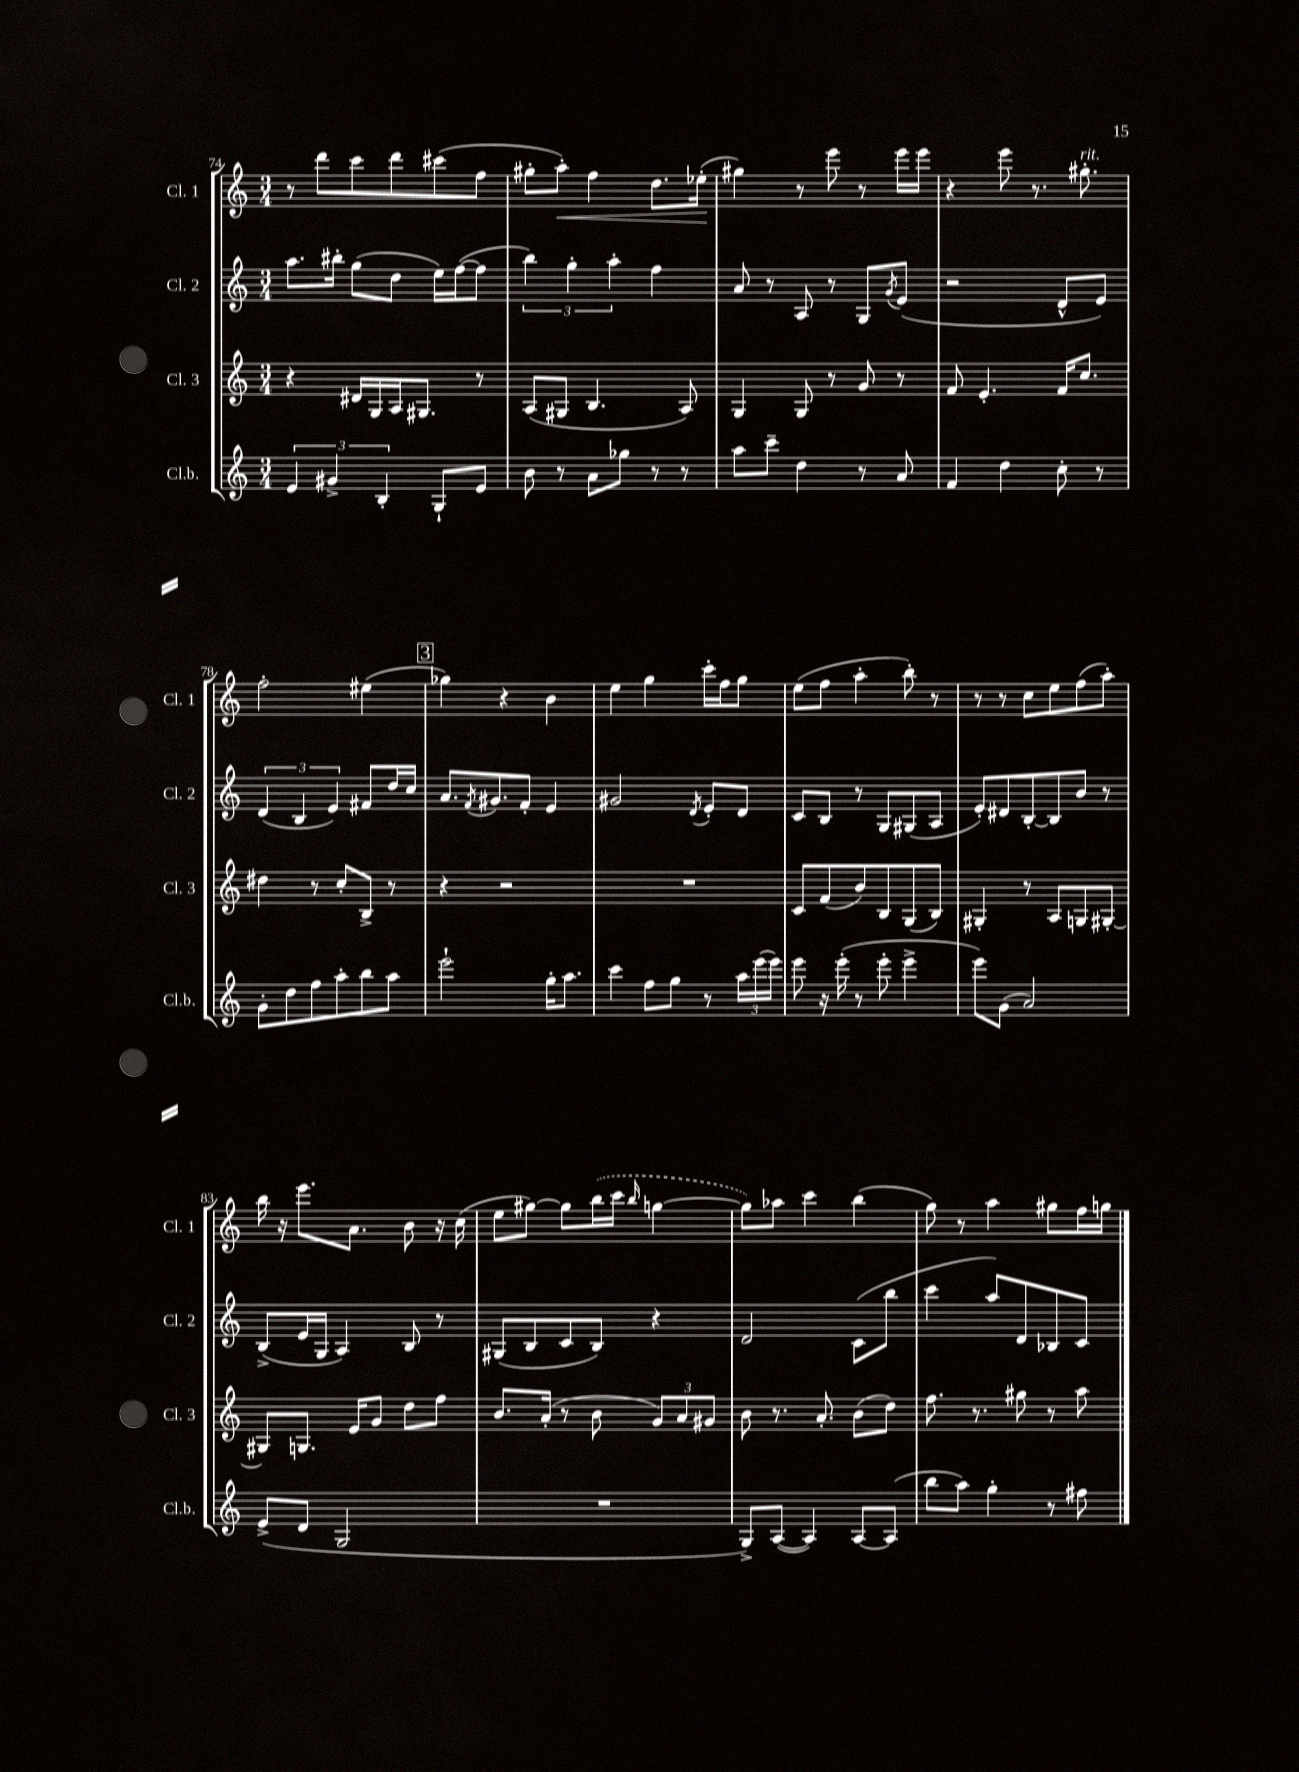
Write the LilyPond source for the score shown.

<<
\new StaffGroup <<
\new Staff = "s0" \with { instrumentName = "Cl. 1" shortInstrumentName = "Cl. 1" } {
    \clef treble \key c \major \numericTimeSignature \time 3/4
    r8 d'''8 c'''8 d'''8 cis'''8( f''8 |
    gis''8-. a''8-.\<) f''4 d''8. ees''16-.\!( |
    gis''4) r8 e'''8 r8 e'''16 e'''16 |
    r4 e'''8 r8. gis''8.-.^\markup { \italic "rit." } |
    f''2-. eis''4( |
    \mark \markup { \box "3" } ges''4) r4 b'4 |
    e''4 g''4 c'''16-. f''16 g''8 |
    e''8( f''8 a''4-. b''8-.) r8 |
    r8 r8 c''8 e''8 f''8( a''8-.) |
    b''16 r16 e'''8. a'8. b'8 r16 c''16( |
    e''8 gis''8~) gis''8 \once \slurDashed b''16( c'''16 \grace { b''16 } g''4~ |
    g''8) aes''8 c'''4 b''4( |
    g''8) r8 a''4 gis''8 f''16 g''16 \bar "|." |
}
\new Staff = "s1" \with { instrumentName = "Cl. 2" shortInstrumentName = "Cl. 2" } {
    \clef treble \key c \major \numericTimeSignature \time 3/4
    a''8. bis''16-. g''8( d''8 e''16) f''16~( f''8 |
    \tuplet 3/2 { b''4) g''4-. a''4-. } f''4 |
    a'8 r8 a8 r8 g8 \acciaccatura { g'8 } e'8( |
    r2 d'8-^ e'8) |
    \tuplet 3/2 { d'4( b4 e'4) } fis'8 d''16 c''16 |
    \mark \markup { \box "3" } a'8. \acciaccatura { f'8 } gis'8. f'8-. e'4 |
    gis'2 \acciaccatura { d'8 } e'8-. d'8 |
    c'8 b8 r8 g8 gis8( a8 |
    e'8-.) dis'8 b8~-. b8 b'8 r8 |
    b8->( e'16 g16 a4) b8 r8 |
    gis8( b8 c'8 b8) r4 |
    d'2 c'8( b''8 |
    c'''4 a''8) d'8 bes8 c'8 \bar "|." |
}
\new Staff = "s2" \with { instrumentName = "Cl. 3" shortInstrumentName = "Cl. 3" } {
    \clef treble \key c \major \numericTimeSignature \time 3/4
    r4 dis'16 g16 a16 gis8. r8 |
    a8( gis8 b4. a8) |
    g4 g8 r8 g'8 r8 |
    f'8 e'4.-. f'16 c''8. |
    dis''4 r8 c''8-. b8-> r8 |
    \mark \markup { \box "3" } r4 r2 |
    R2. |
    c'8 f'8( b'8) b8 g8( b8) |
    gis4-. r8 a8 g8 gis8~-. |
    gis8 g8. e'16 g'8 d''8 f''8 |
    b'8. a'16-.( r8 b'8 \tuplet 3/2 { g'8) a'8 gis'8 } |
    b'8 r8. a'8.-. b'8( d''8) |
    f''8. r8. gis''8 r8 a''8 \bar "|." |
}
\new Staff = "s3" \with { instrumentName = "Cl.b." shortInstrumentName = "Cl.b." } {
    \clef treble \key c \major \numericTimeSignature \time 3/4
    \tuplet 3/2 { e'4 gis'4-> b4-. } g8-! e'8 |
    b'8 r8 a'8 ges''8 r8 r8 |
    a''8 c'''8-- d''4 r8 a'8 |
    f'4 d''4 c''8-. r8 |
    g'8-. d''8 f''8 a''8-. b''8 a''8 |
    \mark \markup { \box "3" } e'''2-! g''16-. a''8. |
    c'''4 f''8 g''8 r8 \tuplet 3/2 { a''16 e'''16( e'''16) } |
    e'''8 r16 e'''16-.( r8 e'''8-. e'''4-> |
    e'''8) g'8( a'2) |
    e'8->( d'8 g2 |
    R2. |
    g8->) a8~( a4) a8~ a8( |
    b''8 a''8) g''4-. r8 fis''8 \bar "|." |
}
>>
>>
\layout { \context { \Score currentBarNumber = #74 } }
